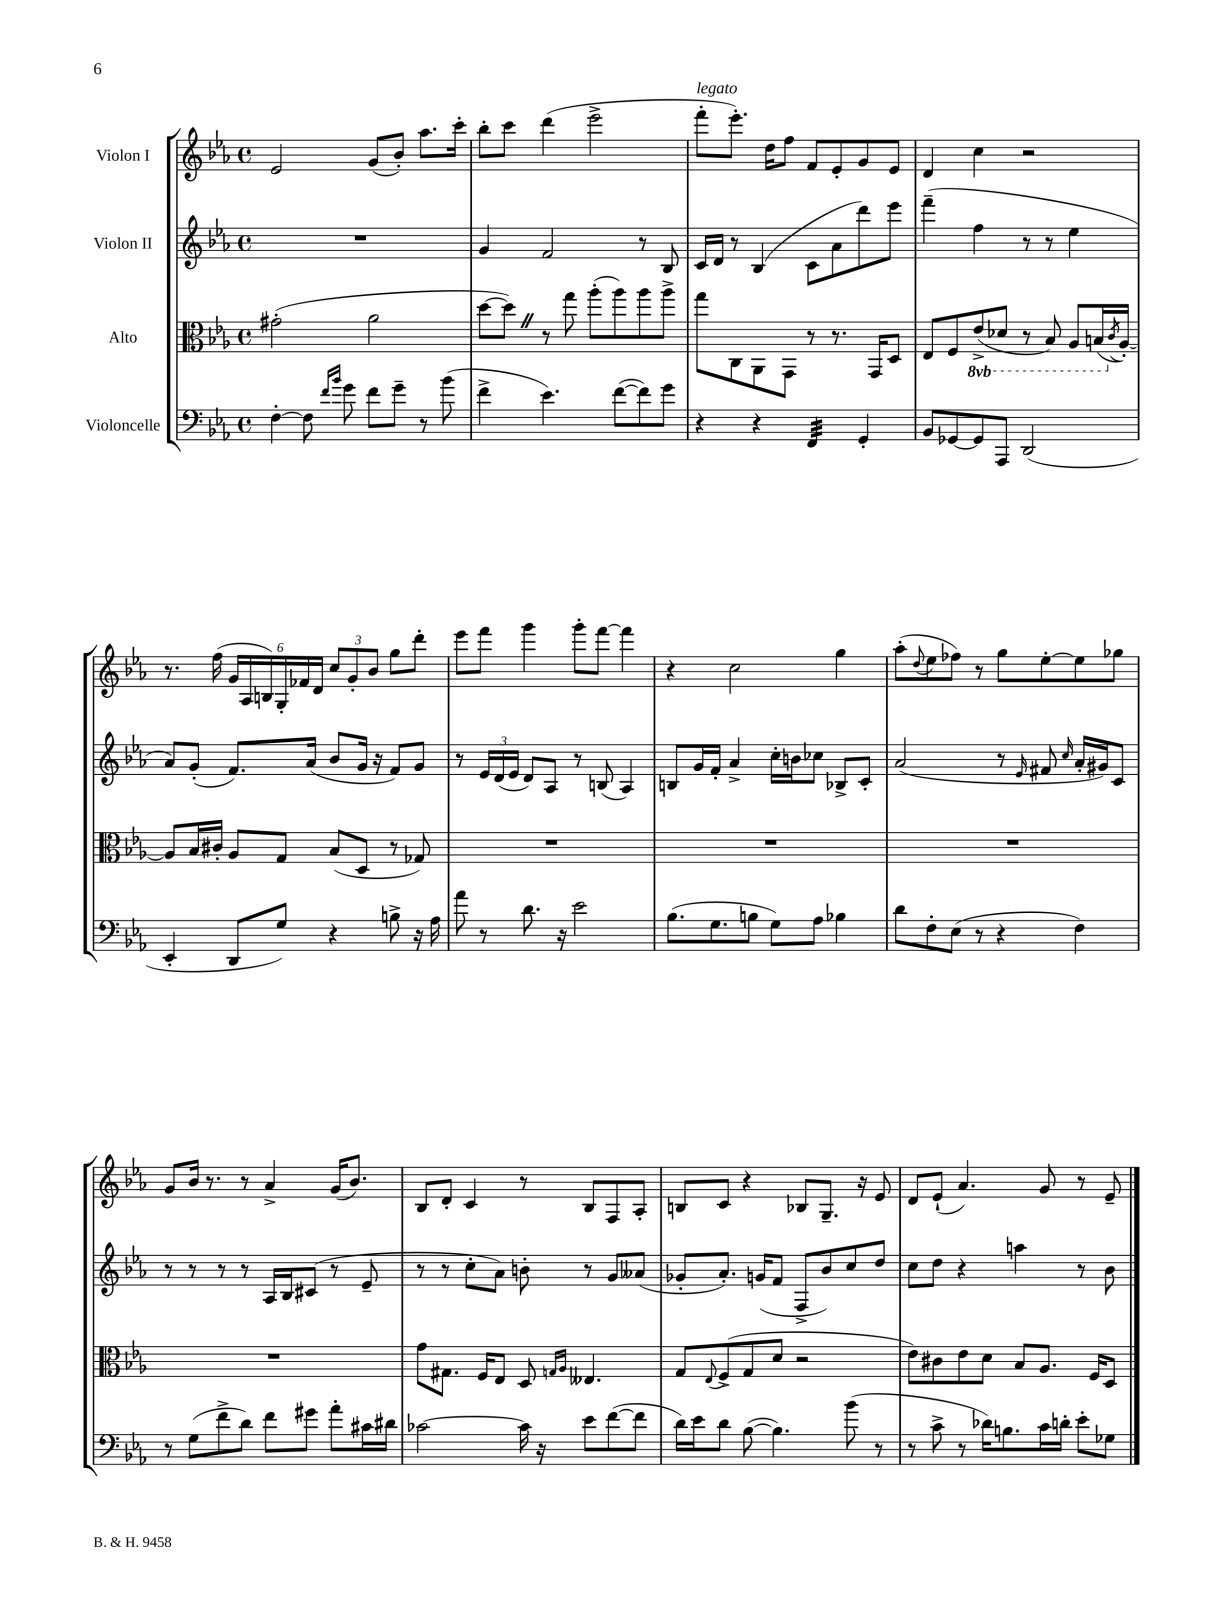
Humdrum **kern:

**kern	**kern	**kern	**kern
*part4	*part3	*part2	*part1
*staff4	*staff3	*staff2	*staff1
*I"Violoncelle	*I"Alto	*I"Violon II	*I"Violon I
*clefF4	*clefC3	*clefG2	*clefG2
*k[b-e-a-]	*k[b-e-a-]	*k[b-e-a-]	*k[b-e-a-]
*M4/4	*M4/4	*M4/4	*M4/4
*met(c)	*met(c)	*met(c)	*met(c)
=1	=1	=1	=1
[4F'\	(2g#X'\	1r	2e-/
8F\]	.	.	.
16qqf/LL	.	.	.
16qqb-/JJ	.	.	.
8g\	.	.	.
8f\L	2a-\	.	(8g/L
8g~\J	.	.	8b-'/J)
8r	.	.	8.aa-\L
(8b-\	.	.	.
.	.	.	16ccc'\Jk
=2	=2	=2	=2
4f^\	[8dd\L	4g/	8bb-'\L
.	8ddZ\J])	.	8ccc\J
4.e-\)	8r	2f/	(4ddd\
.	8gg\	.	.
.	(8aa-'\L	.	2eee-^\
([8f\L	8aa-\)	.	.
8f\])	8aa-\	8r	.
8g\J	8aa-^\J	8B-/	.
=3	=3	=3	=3
!	!	!	!LO:TX:a:i:t=legato
4r	8gg\L	16c/LL	8fff'\L
.	.	16d/JJ	.
.	8C\	8r	8.eee-'\J)
4r	8AA-\	(4B-/	.
.	.	.	16dd\KL
.	8GG\J	.	8ff\J
*tremolo	*	*	*
32FF/LLL	8r	8c\L	8f/L
32FF/	.	.	.
32FF/	.	.	.
32FF/	.	.	.
32FF/	8.r	8a-\	8e-'/
32FF/	.	.	.
32FF/	.	.	.
32FF/JJJ	.	.	.
*Xtremolo	*	*	*
4GG'/	.	8ddd\)	8g/
.	16GG/KL	.	.
.	8D/J	8eee-\J	8e-/J
=4	=4	=4	=4
8BB-/L	8E-/L	(4fff~\	4d/
[8GG-X/	8F/	.	.
*	*8ba	*	*
8GG-/]	(8E-^/	4ff\	4cc\
8AAA-/J	8D-X/J	.	.
(2DD/	8r	8r	2r
.	8BB-/)	8r	.
.	8AA-/L	4ee-\	.
.	(16BBn/L	.	.
*	*X8ba	*	*
.	8qc/	.	.
.	[16A-'/JJ)	.	.
!!LO:LB:g=z
=5	=5	=5	=5
4EE-'/	8A-/L]	8a-/L)	8.r
.	16B-/L	(8g'/J	.
.	16c#X'/JJ	.	(16ff\
8DD/L	8A-/L	8.f/L)	24g/LL
.	.	.	24A-/
.	.	.	24Bn/)
8G/J)	8G/J	.	24G'/
.	.	.	24f-X/
.	.	(16a-/Jk	.
.	.	.	24d/JJ
4r	(8B-/L	8b-/L	12cc/L
.	.	.	12g'/
.	8D/J	16g/Jk	.
.	.	.	12b-/J
.	.	16r	.
8Bn^\	8r	8f/L)	8gg\L
16r	8G-X/)	8g/J	8ddd'\J
16A-\	.	.	.
=6	=6	=6	=6
8a-\	1r	8r	8eee-\L
8r	.	24e-/LL	8fff\J
.	.	(24d/	.
.	.	24e-/JJ	.
8.d\	.	8d/L)	4ggg\
.	.	8A-/J	.
16r	.	.	.
2e-\	.	8r	8ggg'\L
.	.	(8Bn/	[8fff\J
.	.	4A-/)	4fff\]
=7	=7	=7	=7
(8.B-\L	1r	8Bn/L	4r
.	.	16g/L	.
8.G\	.	16f'/JJ	.
.	.	4a-^/	2cc\
8Bn\J	.	.	.
8G\L)	.	16cc'\LL	.
.	.	16bn\J	.
8A-\J	.	8cc-X\J	.
4B-X\	.	8B-X^/L	4gg\
.	.	8c'/J	.
=8	=8	=8	=8
8d\L	1r	(2a-/	(8aa-'\L
.	.	.	8qqdd/
8F'\	.	.	8ee-\
(8E-\J	.	.	8ff-X\J)
8r	.	.	8r
4r	.	8r	8gg\L
.	.	16qqe-/	.
.	.	8f#X/	[8ee-'\
.	.	16qqcc/	.
4F\)	.	16a-'/LL	8ee-\]
.	.	16g#X/J)	.
.	.	8c/J	8gg-X\J
!!LO:LB:g=z
=9	=9	=9	=9
8r	1r	8r	8g/L
(8G\L	.	8r	16b-/Jk
.	.	.	8.r
8f^\	.	8r	.
8d\J)	.	8r	8r
8f\L	.	16A-/LL	4a-^/
.	.	16B-/J	.
8g#X\J	.	(8c#X/J	.
8a-'\L	.	8r	(16g/KL
.	.	.	8.b-/J)
16c#X\L	.	8e-~/	.
16d#X\JJ	.	.	.
=10	=10	=10	=10
[2c-X\	8g\L	8r	8B-/L
.	8.G#X\J	8r	8d'/J
.	.	8cc'\L	4c/
.	16F/KL	.	.
.	8E-/J	8a-\J)	.
16c-\]	8D/	8bn'\	8r
16r	.	.	.
.	16qqGn/LL	.	.
.	16qqA-/JJ	.	.
8e-\L	4.E--X/	8r	8B-/L
([8f\	.	8g/L	8F/
8f\J]	.	(8a--X/J	8A-'/J
=11	=11	=11	=11
16d\LL)	8G/L	8g-X'/L	8Bn/L
16e-\J	.	.	.
.	8qqE-/	.	.
8d\J	(8F^/	8.a-'/J)	8c/J
([8B-\	8G/	.	4r
.	.	(16gn/KL	.
4.B-\])	8d/J	8f/J	.
.	2r	8F^/L	8B-X/L
.	.	8b-/)	8.G~/J
(8b-\	.	8cc/	.
.	.	.	16r
8r	.	8dd/J	8e-/
=12	=12	=12	=12
8r	8e-\L)	8cc\L	8d/L
8c^\	8c#X\	8dd\J	(8e-`/J
8r	8e-\	4r	4.a-/)
16d-X\KL)	8d\J	.	.
8.Bn\	.	.	.
.	8B-/L	4aan\	.
16c\L	8.A-/J	.	8g/
16dn'\JJ	.	.	.
8e-'\L	.	8r	8r
.	16F/KL	.	.
8G-X\J	8D/J	8b-\	8e-~/
==	==	==	==
*-	*-	*-	*-
